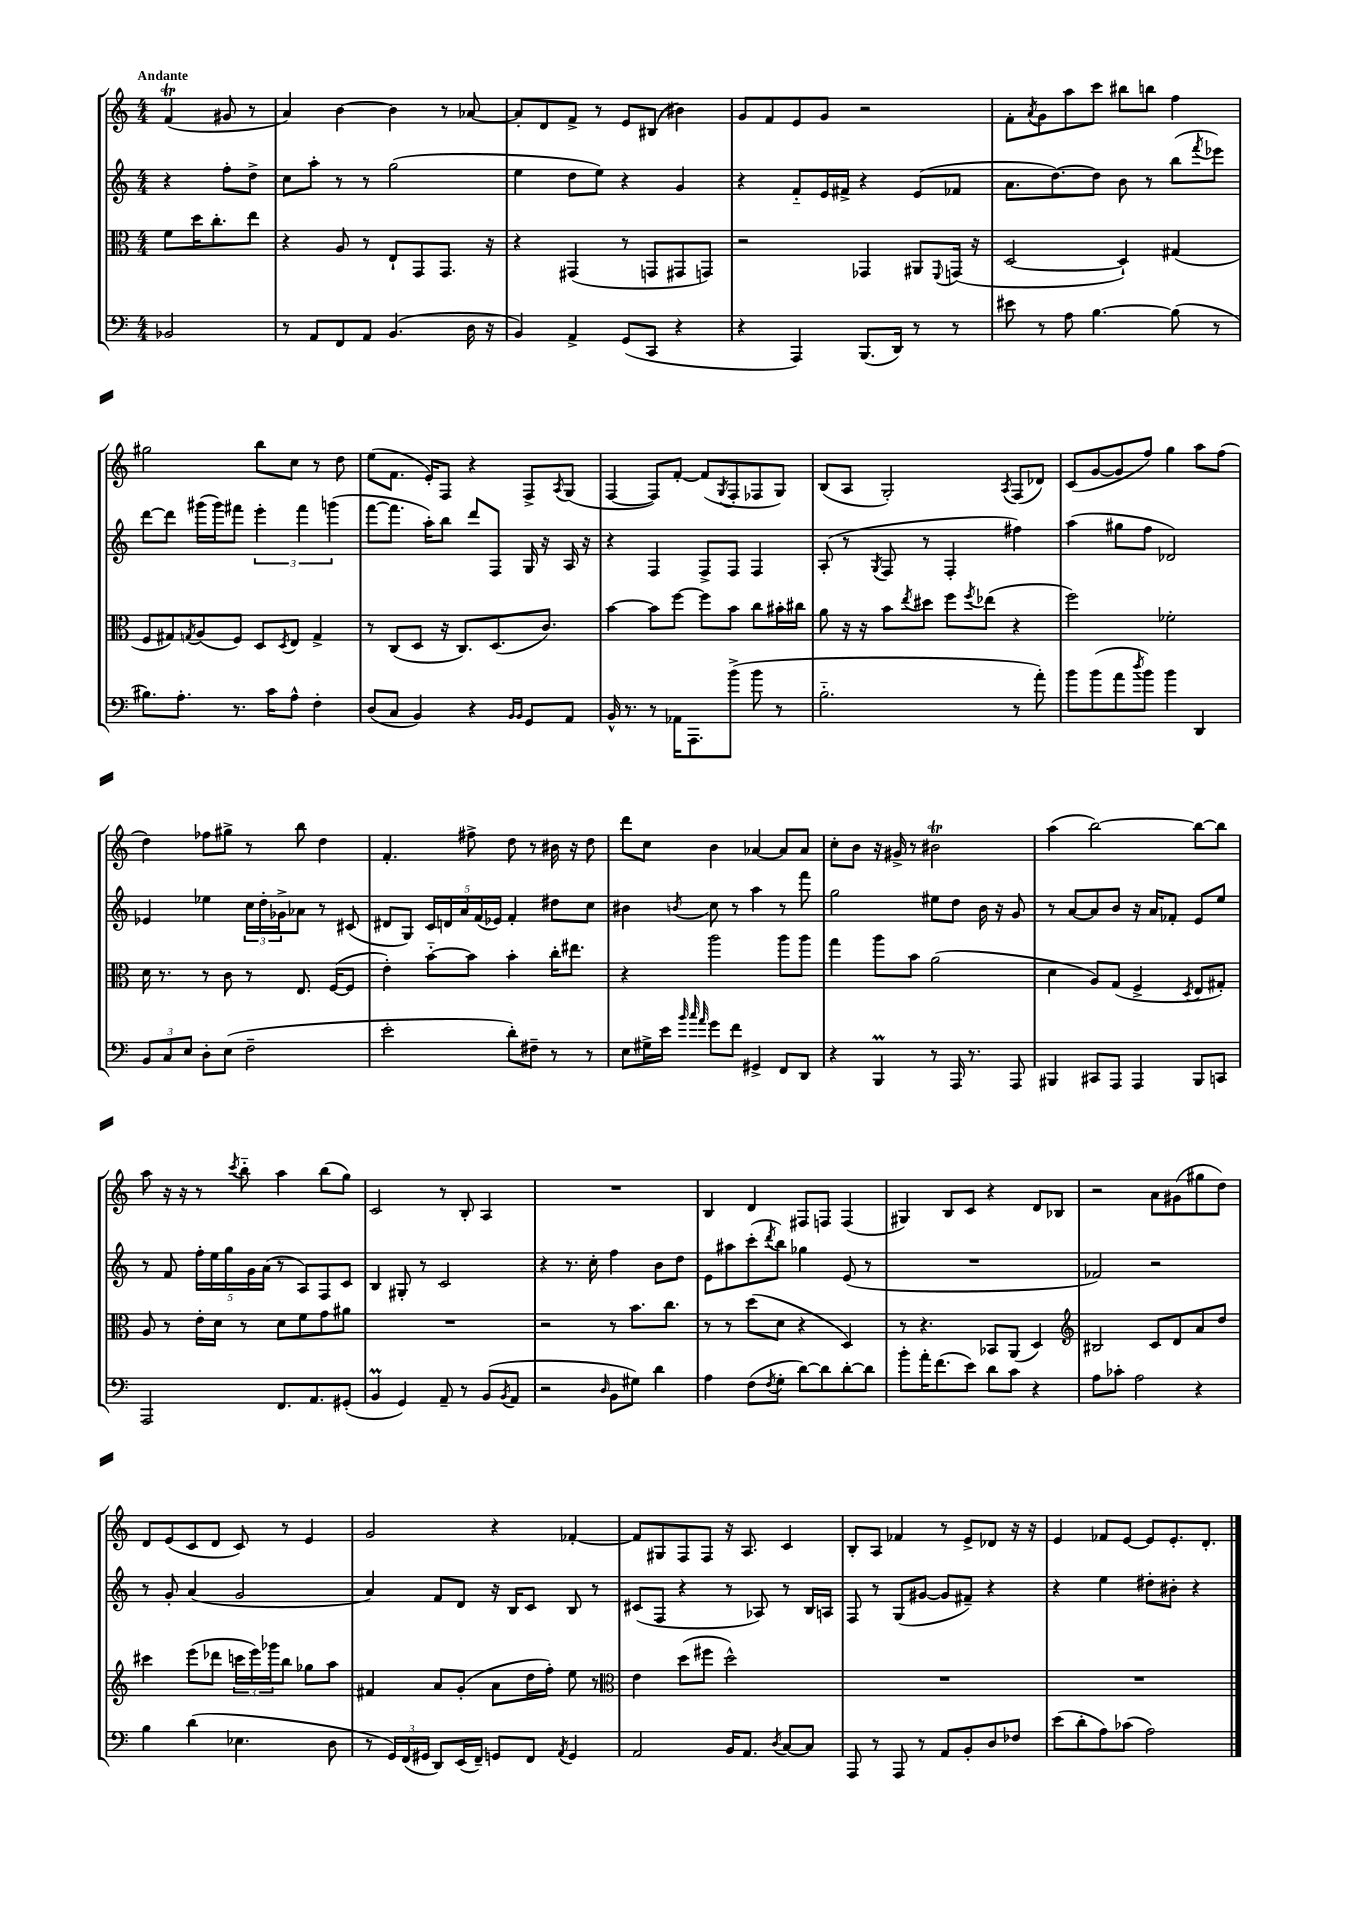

**kern	**kern	**kern	**kern
*part4	*part3	*part2	*part1
*staff4	*staff3	*staff2	*staff1
*clefF4	*clefC3	*clefG2	*clefG2
*k[]	*k[]	*k[]	*k[]
*M4/4	*M4/4	*M4/4	*M4/4
=	=	=	=
!	!	!	!LO:TX:a:B:t=Andante
2BB-X/	8f\L	4r	(4fT/
.	16dd\K	.	.
.	8.cc'\	.	.
.	.	8ff'\L	8g#X/
.	8ee\J	8dd^\J	8r
=1	=1	=1	=1
8r	4r	8cc\L	4a/)
8AA/L	.	8aa'\J	.
8FF/	8A/	8r	[4b\
8AA/J	8r	8r	.
(4.BB/	8E`/L	(2gg\	4b\]
.	8GG/	.	.
.	8.GG/J	.	8r
16D\	.	.	[8a-X/
16r	16r	.	.
=2	=2	=2	=2
4BB/)	4r	4ee\	8a-'/L]
.	.	.	8d/
4AA^/	(4GG#X/	8dd\L	8f^/J
.	.	8ee\J)	8r
(8GG/L	8r	4r	8e/L
8CC/J	8GGn/L	.	(8B#X/J
4r	8GG#X/	4g/	4b#X\)
.	8GGn/J)	.	.
=3	=3	=3	=3
4r	2r	4r	8g/L
.	.	.	8f/
4AAA/)	.	8f/L	8e/
.	.	16e/L	8g/J
.	.	16f#X^/JJ	.
(8.BBB/L	4GG-X/	4r	2r
16DD/Jk)	.	.	.
8r	8AA#X/L	(8e/L	.
.	8qqFF/	.	.
8r	(16GGn/Jk	8f-X/J	.
.	16r	.	.
=4	=4	=4	=4
8e#X\	[2D/	8.a\L	8f'\L
.	.	.	8qa/
8r	.	.	8g\
.	.	[8.dd\)	.
8A\	.	.	8aa\
[4.B\	.	8dd\J]	8ccc\J
.	4D`/])	8b\	8bb#X\L
.	.	8r	8bbn\J
(8B\]	(4G#X/	(8bb\L	4ff\
.	.	8qfff/	.
8r	.	8eee-X\J)	.
!!LO:LB:g=z
=5	=5	=5	=5
8.B#X\L)	8F/L	[8ddd\L	2gg#X\
.	8G#X/)	8ddd\J]	.
8.A'\J	.	.	.
.	8qGn/	.	.
.	(8A/	(16ggg#X\LL	.
.	.	16ggg#\J)	.
8.r	8F/J)	8fff#X\J	.
.	8D/L	6eee'\	8bb\L
16c\KL	.	.	.
.	8qD/	.	.
8A^^\J	8E/J	.	8cc\J
.	.	6fff#\	.
4F'\	4G^/	.	8r
.	.	(6gggn\	.
.	.	.	8dd\
=6	=6	=6	=6
(8D/L	8r	[8fff\L	(8ee\L
8C/J	(8C/L	8.fff\J]	8.f\J
4BB/)	8D/J	.	.
.	.	16aa'\KL)	16e'/KL)
.	16r	8bb\J	8F/J
.	8.C/L)	.	.
4r	.	8ddd/L	4r
.	(8.D/	8F/J	.
16qqBB/LL	.	.	.
16qqBB/JJ	.	.	.
8GG/L	.	16G/	8F^/L
.	8.c/J)	16r	.
.	.	.	8qA/
8AA/J	.	16A/	(8G/J
.	.	16r	.
=7	=7	=7	=7
16BB^^/	[4b\	4r	[4F/
8.r	.	.	.
8r	8b\L]	4F/	8F/L])
16AA-X\KL	[8ff\J	.	[8f'/J
8.AAA\	.	.	.
.	8ff\L]	8F^/L	(8f/L]
.	.	.	8qG/
(8b^\J	8b\J	8F/J	8F'/
8b\	8cc\L	4F/	8F-X/
8r	16b#X'\L	.	8G/J)
.	16cc#X\JJ	.	.
=8	=8	=8	=8
2.B\	8a\	(8A'/	(8B/L
.	16r	8r	8A/J
.	16r	.	.
.	.	8qG/	.
.	8b\L	8F/	2G'/)
.	8qee/	.	.
.	8dd#X\J	8r	.
.	8ff\L	4F'/	.
.	8qff/	.	.
.	(8ee-X\J	.	.
.	.	.	8qA/
8r	4r	4ff#X\)	(8F/L
8a'\)	.	.	8d-X/J)
=9	=9	=9	=9
8b\L	2ff\)	(4aa\	(8c/L
(8b\	.	.	[8g/
8a\	.	8gg#X\L	8g/]
8qdd/	.	.	.
8b\J)	.	8ff\J	8ff/J)
4b\	2f-X'\	2d-X/)	4gg\
4DD/	.	.	8aa\L
.	.	.	(8ff\J
!!LO:LB:g=z
=10	=10	=10	=10
12BB/L	16d\	4e-X/	4dd\)
.	8.r	.	.
12C/	.	.	.
12E/J	.	.	.
8D'\L	8r	4ee-X\	8ff-X\L
(8E\J	8c\	.	8gg#X^\J
2F~\	8r	24cc\LL	8r
.	.	24dd'\	.
.	.	24g-X^\J	.
.	8.E/	8a-X\J	8bb\
.	.	8r	4dd\
.	([16F/KL	.	.
.	8F/J]	(8c#X/	.
=11	=11	=11	=11
2e'\	4e'\)	8d#X/L	4.f'/
.	.	8G/J)	.
.	[8b\L	20c/LL	.
.	.	20dn/	.
.	.	20a/	.
.	8b\J]	.	8ff#X^\
.	.	(20f/	.
.	.	20e-X/JJ)	.
8d'\L)	4b'\	4f'/	8dd\
8F#X~\J	.	.	8r
8r	16cc'\KL	8dd#X\L	16b#X\
.	8.ee#X\J	.	16r
8r	.	8cc\J	8dd\
=12	=12	=12	=12
8E\L	4r	4b#X\	8ddd\L
16G#X^\L	.	.	8cc\J
16e\JJ	.	.	.
32qqb/	.	.	.
32qqcc/	.	.	.
32qqa/	.	8qbn/	.
8g\L	2aa\	8cc\	4b\
8f\J	.	8r	.
4GG#X^/	.	4aa\	[4a-X/
8FF/L	8aa\L	8r	8a-/L]
8DD/J	8aa\J	8fff\	8a-/J
=13	=13	=13	=13
4r	4gg\	2gg\	8cc'\L
.	.	.	8b\J
4BBBm/	8aa\L	.	16r
.	.	.	16g#X^/
.	8b\J	.	8r
8r	(2a\	8ee#X\L	2b#Xt\
16AAA/	.	8dd\J	.
8.r	.	.	.
.	.	16b\	.
.	.	16r	.
8AAA/	.	8g/	.
=14	=14	=14	=14
4BBB#X/	4d\	8r	(4aa\
.	.	[8a/L	.
8CC#X/L	8A/L)	8a/]	[2bb\)
8AAA/J	(8G/J	8b/J	.
4AAA/	4F^/	16r	.
.	.	16a/KL	.
.	.	8f-X'/J	.
.	8qD/	.	.
8BBB#/L	8E/L	8e/L	8bb\L_
8CCn/J	8G#X'/J)	8ee/J	8bb\J]
!!LO:LB:g=z
=15	=15	=15	=15
2AAA/	8A/	8r	8aa\
.	8r	8f/	16r
.	.	.	16r
.	16e'\LL	20ff'\LL	8r
.	.	20ee\	.
.	16d\JJ	.	.
.	.	20gg\	.
.	.	.	8qccc/
.	8r	.	8bb\
.	.	20g\	.
.	.	(20a\JJ	.
8.FF/L	8d\L	8r	4aa\
.	8f\	8A/L)	.
8.AA/	.	.	.
.	8g\	8F/	(8bb\L
(8GG#X'/J	8a#X\J	8c/J	8gg\J)
=16	=16	=16	=16
4BBm/	1r	4B/	2c/
4GG/)	.	8G#X'/	.
.	.	8r	.
8AA~/	.	2c/	8r
8r	.	.	8B'/
(8BB/L	.	.	4A/
8qBB/	.	.	.
8AA/J	.	.	.
=17	=17	=17	=17
2r	2r	4r	1r
.	.	8.r	.
.	.	16cc'\	.
16qqD/	.	.	.
8BB\L	8r	4ff\	.
8G#X\J)	8.b\L	.	.
4d\	.	8b\L	.
.	8.cc\J	.	.
.	.	8dd\J	.
=18	=18	=18	=18
4A\	8r	8e\L	4B/
.	8r	8aa#X\	.
(8F\L	(8dd\L	(8ccc'\	4d/
8qF/	.	8qddd/	.
8G'\J	8d\J	8bb\J)	.
[8d\L)	4r	4gg-X\	8F#X/L
8d\]	.	.	8Fn/J
[8d'\	4D/)	(8e/	(4F/
8d\J]	.	8r	.
=19	=19	=19	=19
8b'\L	8r	1r	4G#X/)
16a'\K	4.r	.	.
(8.f\	.	.	.
.	.	.	8B/L
8e\J)	.	.	8c/J
8d\L	8BB-X/L	.	4r
8c\J	(8AA/J	.	.
4r	4D/)	.	8d/L
.	.	.	8B-X/J
=20	=20	=20	=20
*	*clefG2	*	*
8A\L	2B#X/	2f-X/)	2r
8c-X'\J	.	.	.
2A\	.	.	.
.	8c/L	2r	8a\L
.	8d/	.	(8g#X\
4r	8a/	.	8gg#X\
.	8dd/J	.	8dd\J)
!!LO:LB:g=z
=21	=21	=21	=21
4B\	4ccc#X\	8r	8d/L
.	.	8g'/	(8e/
(4d\	(8eee\L	(4a/	8c/
.	8ddd-X\J	.	8d/J
4.E-X\	24cccn\LL	2g/	8c/)
.	24eee\)	.	.
.	24ggg-X\J	.	.
.	8bb\J	.	8r
.	8gg-X\L	.	4e/
8D\	8aa\J	.	.
=22	=22	=22	=22
8r	4f#X/	4a/)	2g/
24GG/LL)	.	.	.
(24FF/	.	.	.
24GG#X/JJ	.	.	.
8DD/L)	8a/L	8f/L	.
(16EE/L	(8g'/J	8d/J	.
16FF~/JJ)	.	.	.
8GGn/L	8a\L	16r	4r
.	.	16B/KL	.
8FF/J	16dd\L	8c/J	.
.	16ff'\JJ)	.	.
8qAA/	.	.	.
4GG/	8ee\	8B/	[4f-X'/
.	8r	8r	.
=23	=23	=23	=23
*	*clefC3	*	*
2AA/	4e\	(8c#X/L	8f-/L]
.	.	8F/J	8G#X/
.	(8dd\L	4r	8F/
.	8ff#X\J	.	8F/J
16BB/KL	2dd^^\)	8r	16r
8.AA/J	.	.	8.A/
.	.	8A-X/)	.
8qD/	.	.	.
[8C/L	.	8r	4c/
8C/J]	.	16B/LL	.
.	.	16An/JJ	.
=24	=24	=24	=24
8AAA/	1r	8F/	8B'/L
8r	.	8r	8A/J
8AAA/	.	(8G/L	4f-X/
8r	.	[8g#X/J	.
8AA/L	.	8g#/L]	8r
8BB'/	.	8f#X~/J)	8e^/L
8D/	.	4r	8d-X/J
8F-X/J	.	.	16r
.	.	.	16r
=25	=25	=25	=25
(8e\L	1r	4r	4e/
8d'\	.	.	.
8A\)	.	4ee\	8f-X/L
(8c-X\J	.	.	[8e/J
2A\)	.	8dd#X'\L	8e/L]
.	.	8b#X'\J	8.e'/
.	.	4r	.
.	.	.	8.d'/J
==	==	==	==
*-	*-	*-	*-
